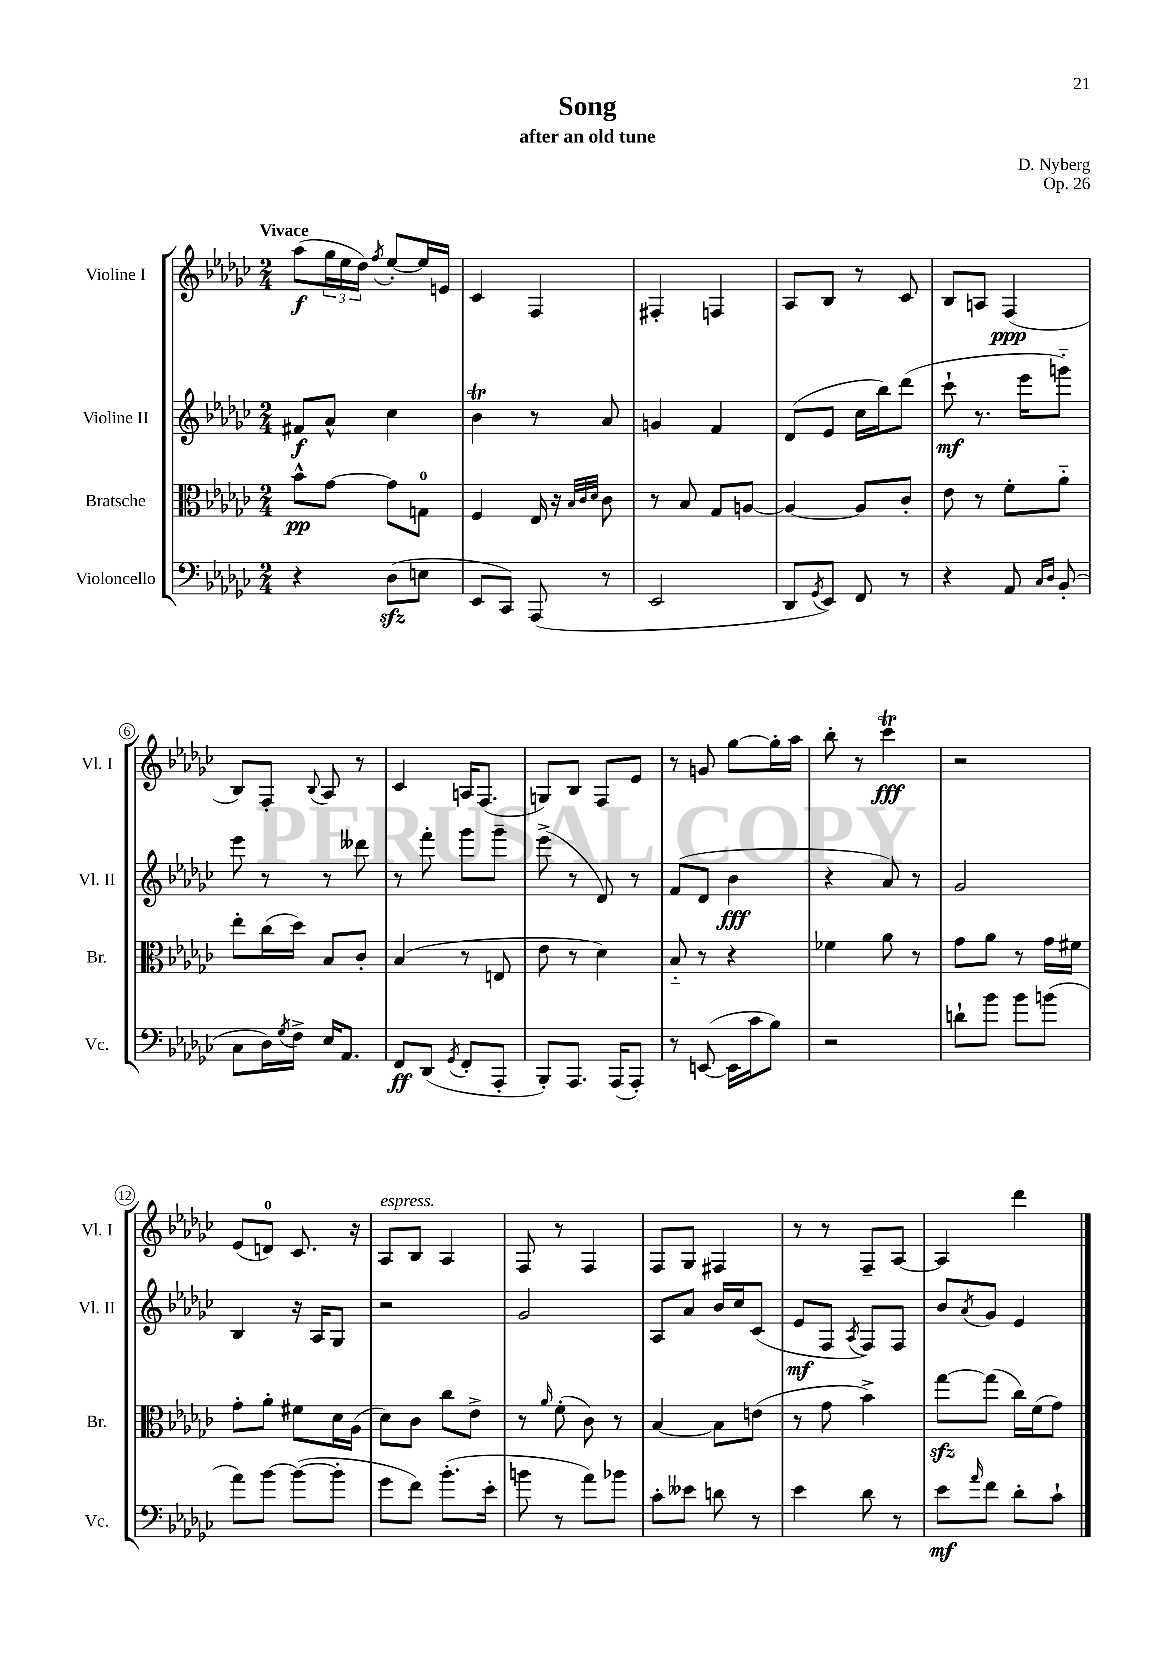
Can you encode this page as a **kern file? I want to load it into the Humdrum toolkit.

**kern	**dynam	**kern	**dynam	**kern	**dynam	**kern	**dynam
*part4	*part4	*part3	*part3	*part2	*part2	*part1	*part1
*staff4	*staff4	*staff3	*staff3	*staff2	*staff2	*staff1	*staff1
*I"Violoncello	*	*I"Bratsche	*	*I"Violine II	*	*I"Violine I	*
*I'Vc.	*	*I'Br.	*	*I'Vl. II	*	*I'Vl. I	*
*clefF4	*	*clefC3	*	*clefG2	*	*clefG2	*
*k[b-e-a-d-g-c-]	*	*k[b-e-a-d-g-c-]	*	*k[b-e-a-d-g-c-]	*	*k[b-e-a-d-g-c-]	*
*M2/4	*	*M2/4	*	*M2/4	*	*M2/4	*
=1	=1	=1	=1	=1	=1	=1	=1
!	!	!	!	!	!	!LO:TX:a:B:t=Vivace	!
4r	.	8b-^^\L	pp	8f#X/L	f	(8aa-\L	f
.	.	[8g-\J	.	8a-^^/J	.	24gg-\L	.
.	.	.	.	.	.	24ee-\	.
.	.	.	.	.	.	24dd-\JJ)	.
.	.	.	.	.	.	8qff/	.
(8D-zz\L	.	8g-\L]	.	4cc-\	.	[8ee-'/L	.
8En\J	.	8Gn\J	.	.	.	16ee-/L]	.
.	.	.	.	.	.	16en/JJ	.
=2	=2	=2	=2	=2	=2	=2	=2
8EE-/L	.	4F/	.	4b-t\	.	4c-/	.
8CC-/J)	.	.	.	.	.	.	.
(8AAA-/	.	16E-/	.	8r	.	4F/	.
.	.	16r	.	.	.	.	.
.	.	32qqB-/LLL	.	.	.	.	.
.	.	32qqc-/	.	.	.	.	.
.	.	32qqd-/JJJ	.	.	.	.	.
8r	.	8c-\	.	8a-/	.	.	.
=3	=3	=3	=3	=3	=3	=3	=3
2EE-/	.	8r	.	4gn/	.	4F#X'/	.
.	.	8B-/	.	.	.	.	.
.	.	8G-/L	.	4f/	.	4Fn/	.
.	.	[8An/J	.	.	.	.	.
=4	=4	=4	=4	=4	=4	=4	=4
8DD-/L	.	4A/_	.	(8d-/L	.	8A-/L	.
8qGG-/	.	.	.	.	.	.	.
8EE-/J)	.	.	.	8e-/J	.	8B-/J	.
8FF/	.	8A/L]	.	16cc-\LL	.	8r	.
.	.	.	.	16bb-\J)	.	.	.
8r	.	8c-'/J	.	(8ddd-\J	.	8c-/	.
=5	=5	=5	=5	=5	=5	=5	=5
4r	.	8e-\	.	8ccc-`\	mf	8B-/L	.
.	.	8r	.	8.r	.	8An/J	.
8AA-/	.	8f'\L	.	.	.	(4F/	ppp
.	.	.	.	16eee-\KL	.	.	.
16qqC-/LL	.	.	.	.	.	.	.
16qqD-/JJ	.	.	.	.	.	.	.
(8BB-'/	.	8a-\J	.	8gggn\J)	.	.	.
!!LO:LB:g=z
=6	=6	=6	=6	=6	=6	=6	=6
8C-\L	.	8ee-'\L	.	8eee-\	.	8B-/L)	.
16D-\L)	.	(16cc-\L	.	8r	.	8F'/J	.
8qG-/	.	.	.	.	.	.	.
16F^\JJ	.	16dd-\JJ)	.	.	.	.	.
.	.	.	.	.	.	8qqB-/	.
16E-/KL	.	8B-/L	.	8r	.	8A-/	.
8.AA-/J	.	.	.	.	.	.	.
.	.	8c-'/J	.	8ddd--X\	.	8r	.
=7	=7	=7	=7	=7	=7	=7	=7
8FF/L	ff	(4B-/	.	8r	.	4c-/	.
(8DD-/J	.	.	.	8fff'\	.	.	.
8qGG-/	.	.	.	.	.	.	.
8FF'/L	.	8r	.	8ggg-\L	.	16An/KL	.
.	.	.	.	.	.	(8.F/J	.
8AAA-'/J	.	8En/	.	8ggg-~\J	.	.	.
=8	=8	=8	=8	=8	=8	=8	=8
8BBB-'/L)	.	8e-\	.	(8eee-^\	.	8Gn/L)	.
8.AAA-/J	.	8r	.	8r	.	8B-/J	.
.	.	4d-\)	.	8d-/)	.	8F/L	.
(16AAA-/KL	.	.	.	.	.	.	.
8AAA-'/J)	.	.	.	8r	.	8e-/J	.
=9	=9	=9	=9	=9	=9	=9	=9
8r	.	8B-/	.	(8f/L	.	8r	.
([8EEn/	.	8r	.	8d-/J	.	8gn/	.
16EE\LL]	.	4r	.	4b-\	fff	[8gg-\L	.
16c-\J	.	.	.	.	.	.	.
8B-\J)	.	.	.	.	.	16gg-'\L]	.
.	.	.	.	.	.	16aa-\JJ	.
=10	=10	=10	=10	=10	=10	=10	=10
2r	.	4f-X\	.	4r	.	8bb-'\	.
.	.	.	.	.	.	8r	.
.	.	8a-\	.	8a-/)	.	4ccc-T\	fff
.	.	8r	.	8r	.	.	.
=11	=11	=11	=11	=11	=11	=11	=11
8dn`\L	.	8g-\L	.	2g-/	.	2r	.
8b-\J	.	8a-\J	.	.	.	.	.
8b-\L	.	8r	.	.	.	.	.
(8bn\J	.	16g-\LL	.	.	.	.	.
.	.	16f#X\JJ	.	.	.	.	.
!!LO:LB:g=z
=12	=12	=12	=12	=12	=12	=12	=12
8a-\L)	.	8g-'\L	.	4B-/	.	(8e-/L	.
[8b-\J	.	8a-'\J	.	.	.	8dn/J)	.
(8b-\L_	.	8f#X\L	.	16r	.	8.c-/	.
.	.	.	.	16A-/KL	.	.	.
8b-'\J]	.	16d-\L	.	8G-/J	.	.	.
.	.	(16A-\JJ	.	.	.	16r	.
=13	=13	=13	=13	=13	=13	=13	=13
!	!	!	!	!	!	!LO:TX:a:i:t=espress.	!
8g-\L	.	8d-\L)	.	2r	.	8A-/L	.
8f\J)	.	8c-\J	.	.	.	8B-/J	.
(8.b-'\L	.	8cc-\L	.	.	.	4A-/	.
.	.	8e-^\J	.	.	.	.	.
16e-'\Jk	.	.	.	.	.	.	.
=14	=14	=14	=14	=14	=14	=14	=14
8bn\	.	8r	.	2g-/	.	8F/	.
.	.	16qqa-/	.	.	.	.	.
8r	.	(8f'\	.	.	.	8r	.
8a-\L)	.	8c-\)	.	.	.	4F/	.
8b-X\J	.	8r	.	.	.	.	.
=15	=15	=15	=15	=15	=15	=15	=15
8c-'\L	.	[4B-/	.	8A-/L	.	8F/L	.
8e--X\J	.	.	.	8a-/J	.	8G-/J	.
8dn\	.	8B-\L]	.	16b-/LL	.	4F#X/	.
.	.	.	.	16cc-/J	.	.	.
8r	.	(8en\J	.	(8c-/J	.	.	.
=16	=16	=16	=16	=16	=16	=16	=16
4e-\	.	8r	.	8e-/L	mf	8r	.
.	.	8g-\	.	8F/J	.	8r	.
.	.	.	.	8qA-/	.	.	.
8d-\	.	4b-^\)	.	8F/L)	.	8F~/L	.
8r	.	.	.	8F/J	.	[8A-/J	.
=17	=17	=17	=17	=17	=17	=17	=17
8e-\L	mf	[8gg-zz\L	.	8b-/L	.	4A-/]	.
16qqa-/	.	.	.	8qa-/	.	.	.
8f\J	.	(8gg-\J]	.	8g-/J	.	.	.
8d-'\L	.	16cc-\LL)	.	4e-/	.	4ddd-\	.
.	.	(16f\J	.	.	.	.	.
8c-`\J	.	8g-\J)	.	.	.	.	.
==	==	==	==	==	==	==	==
*-	*-	*-	*-	*-	*-	*-	*-
